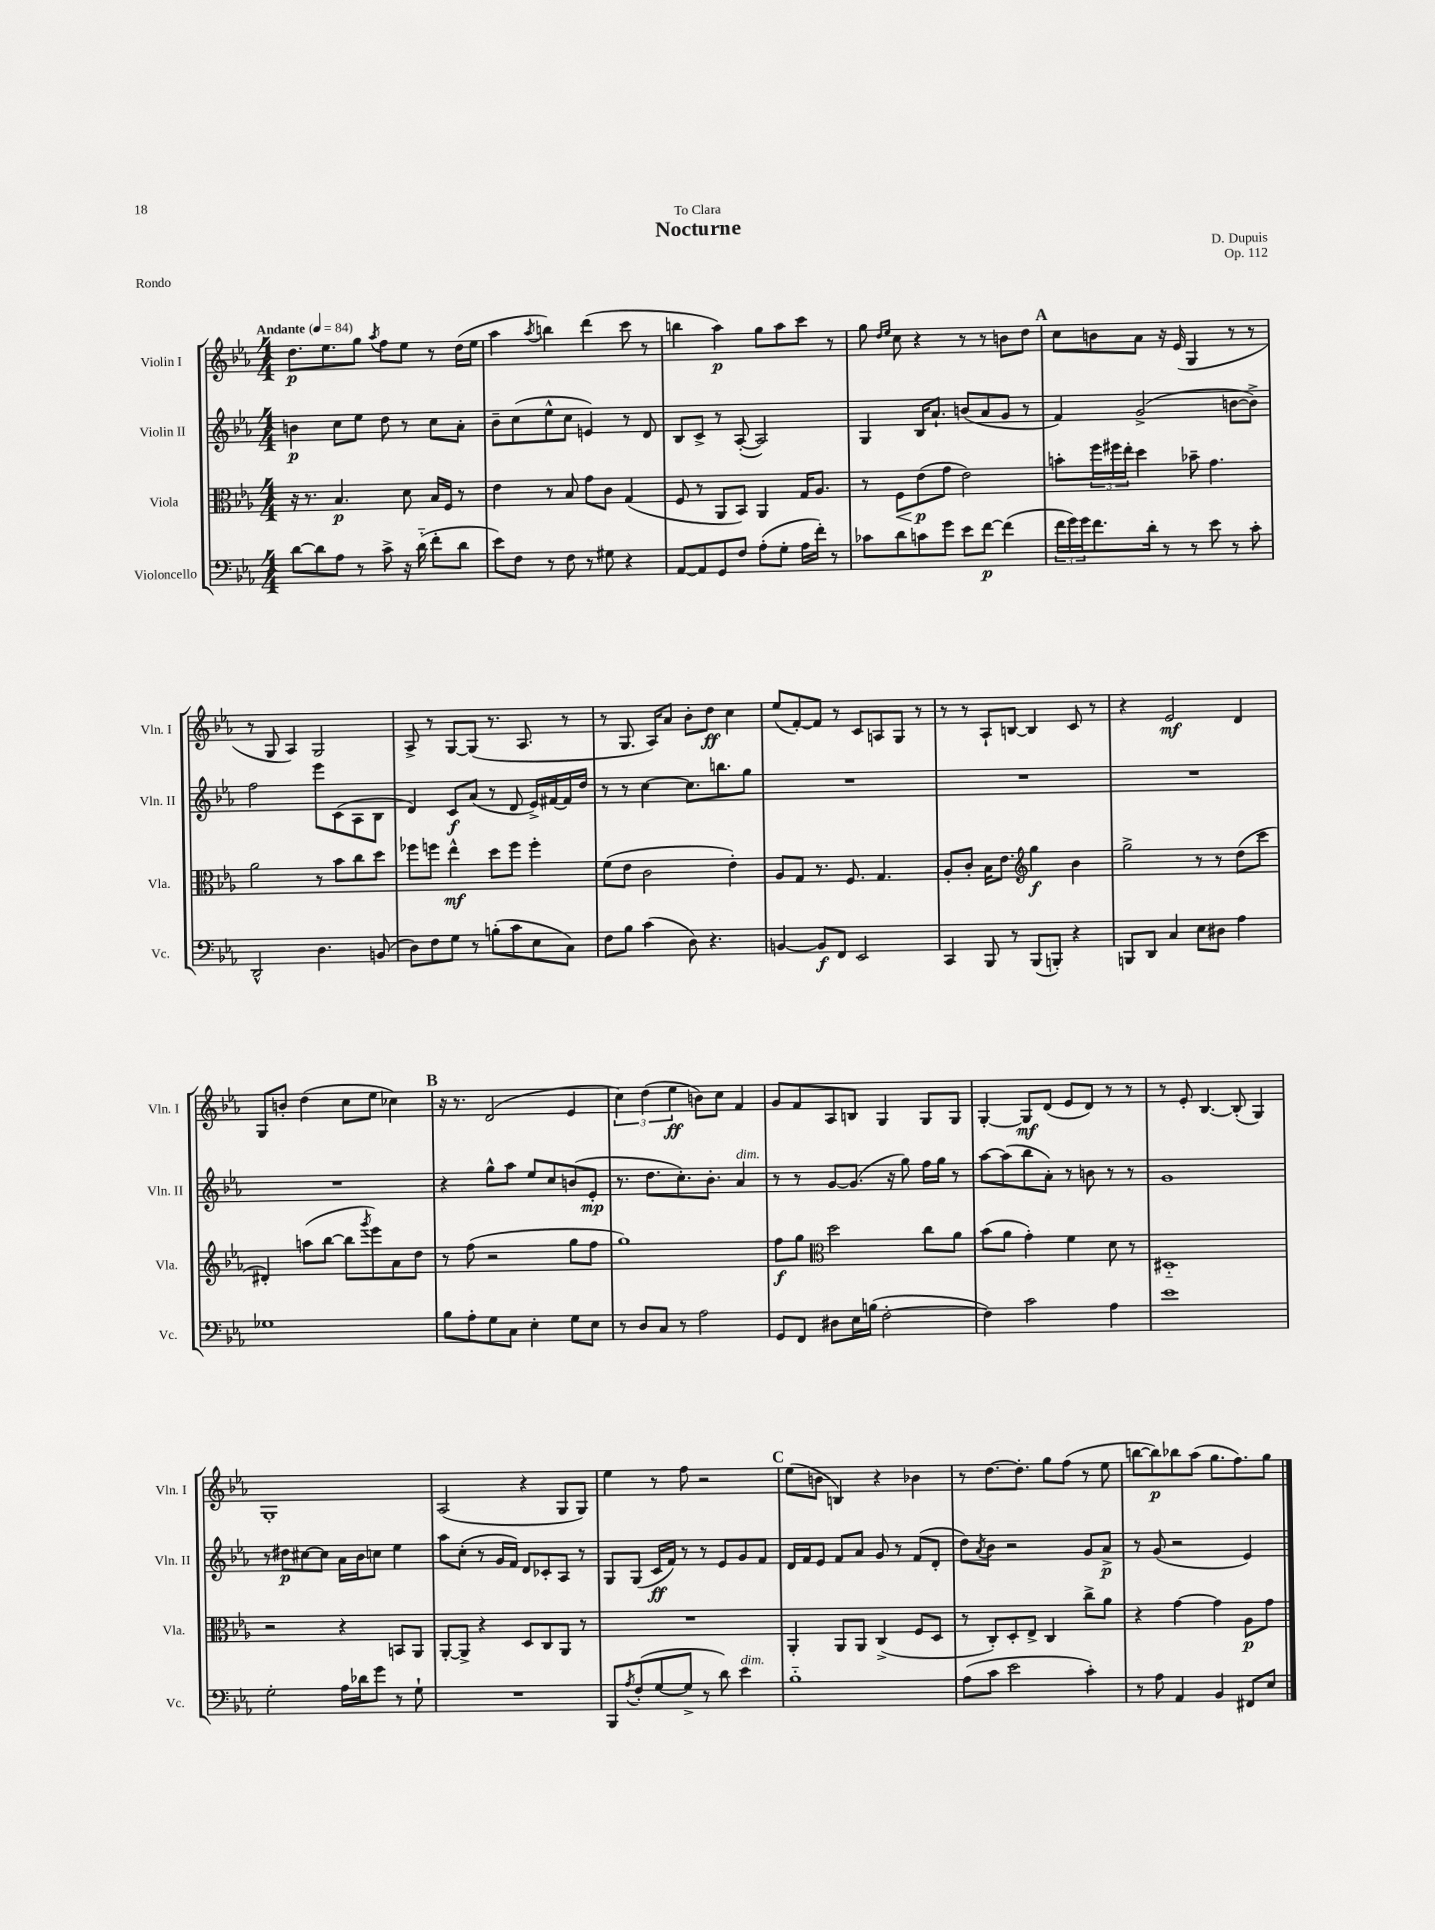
\header { title = "Nocturne" composer = "D. Dupuis" dedication = "To Clara" opus = "Op. 112" piece = "Rondo" }
<<
\new StaffGroup <<
\new Staff = "s0" \with { instrumentName = "Violin I" shortInstrumentName = "Vln. I" } {
    \clef treble \key ees \major \numericTimeSignature \time 4/4 \tempo "Andante" 4 = 84
    d''8.\p ees''8. g''8 \acciaccatura { aes''8 } f''8 ees''8 r8 d''16( ees''16 |
    aes''4 \acciaccatura { aes''8 } b''4) d'''4( c'''8 r8 |
    b''4 aes''4\p) g''8 aes''8 c'''8 r8 |
    g''8 \grace { d''16 ees''16 } c''8 r4 r8 r8 b'8 d''8 |
    \mark \markup { \bold "A" } c''8 b'8 aes'8 r16 ees'16( g4 r8 r8 |
    r8 g8 aes4) g2 |
    aes8-> r8 g8~ g8( r8. aes8. r8 |
    r8 g8. aes16) aes'8 bes'8-. d''8\ff c''4 |
    ees''8( f'8~-.) f'8 r8 c'8 a8 g8 r8 |
    r8 r8 aes8-! b8~ b4 c'8 r8 |
    r4 ees'2\mf d'4 |
    g8 b'8-. d''4( c''8 ees''8 ces''4) |
    \mark \markup { \bold "B" } r16 r8. d'2( ees'4 |
    \tuplet 3/2 { c''4) d''4( ees''4\ff } b'8) c''8 f'4 |
    g'8 f'8 aes8 b8 g4 g8 g8 |
    g4~-. g8\mf d'8( ees'8 d'8) r8 r8 |
    r8 ees'8-. bes4.~ bes8-.( g4) |
    g1-. |
    aes2( r4 g8 g8) |
    ees''4 r8 f''8 r2 |
    \mark \markup { \bold "C" } ees''8( b'8 b4) r4 bes'4 |
    r8 d''8.~ d''8.-. g''8 f''8( r8 ees''8 |
    b''8~ b''8\p) bes''8 aes''8( g''8. f''8.) g''8 \bar "|." |
}
\new Staff = "s1" \with { instrumentName = "Violin II" shortInstrumentName = "Vln. II" } {
    \clef treble \key ees \major \numericTimeSignature \time 4/4
    b'4\p c''8 ees''8 d''8 r8 c''8 aes'8-. |
    bes'8-- c''8( ees''8-^ c''8 e'4) r8 d'8 |
    bes8 c'8-> r8 aes8~-.( aes2) |
    g4 bes16 aes'8.-! b'8( aes'8 g'8 r8 |
    \mark \markup { \bold "A" } f'4) g'2->( b'8~ b'8->) |
    f''2 ees'''8 c'8( aes8 bes8 |
    d'4) c'8\f aes'8( r8 d'8 ees'16->) fis'16~ fis'16 d''16 |
    r8 r8 c''4~ c''8. b''8. g''8 |
    R1 |
    R1 |
    R1 |
    R1 |
    \mark \markup { \bold "B" } r4 g''8-^ aes''8 ees''8 c''8 b'8( ees'8-.\mp |
    r8. d''8. c''8.-.) bes'8.-. aes'4^\markup { \italic "dim." } |
    r8 r8 g'8~ g'8.( r16 g''8) f''16 g''16 r8 |
    aes''8~ aes''8( bes''8 aes'8-.) r8 b'8 r8 r8 |
    g'1 |
    r8 dis''8\p cis''8~ cis''8 aes'16 bes'16 c''8 ees''4 |
    aes''8 c''8-.( r8 g'16 f'16) d'8 ces'8-. aes8 r8 |
    g8 g8( c'16\ff f'16) r8 r8 ees'8 g'8 f'8 |
    \mark \markup { \bold "C" } d'16 f'16 ees'8 f'8 aes'8 g'8 r8 f'8( d'8-. |
    d''8) \acciaccatura { aes'8 } bes'8 r2 g'8 aes'8->\p |
    r8 g'8( r2 ees'4) \bar "|." |
}
\new Staff = "s2" \with { instrumentName = "Viola" shortInstrumentName = "Vla." } {
    \clef alto \key ees \major \numericTimeSignature \time 4/4
    r16 r8. bes4.\p d'8 bes16 f16 r8 |
    ees'4 r8 bes8 g'8 c'8 g4( |
    f8 r8 aes,8 bes,8) aes,4 g16 aes8. |
    r8 f8\< ees'8\p\!( g'8 ees'2) |
    \mark \markup { \bold "A" } b'8-. \tuplet 3/2 { f''16 fis''16 ees''16-. } d''4 bes'8-- g'4. |
    aes'2 r8 bes'8 c''8 d''8 |
    fes''8 f''8 ees''4-^\mf d''8 f''8 f''4-. |
    f'8( ees'8 c'2 ees'4-.) |
    aes8 g8 r8. f8. g4. |
    aes8-. c'8-. bes16 ees'8. \clef treble g''4\f bes'4 |
    g''2-> r8 r8 d''8( c'''8 |
    dis'4-.) a''8( bes''8~ bes''8 \acciaccatura { g'''8 } ees'''8) aes'8 d''8 |
    \mark \markup { \bold "B" } r8 f''8( r2 g''8 f''8 |
    g''1) |
    f''8\f g''8 \clef alto d''2 c''8 aes'8 |
    bes'8( aes'8 g'4-.) f'4 d'8 r8 |
    dis1-_ |
    r2 r4 b,8 aes,8 |
    aes,8~-. aes,8-> r4 d8 c8 aes,8 r8 |
    R1 |
    \mark \markup { \bold "C" } aes,4-. aes,8 aes,8 c4->( f8 d8 |
    r8 c8-.) d8-. ees8-> c4 c''8-> aes'8 |
    r4 g'4~ g'4 aes8\p g'8 \bar "|." |
}
\new Staff = "s3" \with { instrumentName = "Violoncello" shortInstrumentName = "Vc." } {
    \clef bass \key ees \major \numericTimeSignature \time 4/4
    d'8~ d'8 aes8 r8 c'8-> r16 d'16-_( f'8-. d'8 |
    ees'8) f8 r8 f8 r8 gis8 r4 |
    aes,8~ aes,8 g,8 f8 aes8-.( g8-. aes16 f'16-.) r8 |
    ces'8 d'8 c'8 g'8 ees'8 f'8~\p f'4( |
    \mark \markup { \bold "A" } \tuplet 3/2 { f'16 g'16) g'16 } f'8. d'16-. r8 r8 ees'8 r8 c'8-. |
    d,2-^ d4. b,8( |
    d8) f8 g8 r8 b8-.( c'8 ees8 c8) |
    f8 bes8 c'4( d8) r4. |
    b,4~ b,8\f f,8 ees,2 |
    c,4 bes,,8 r8 bes,,8( b,,8-.) r4 |
    b,,8 d,8 c4 ees8 dis8 aes4 |
    ges1 |
    \mark \markup { \bold "B" } bes8 aes8-. g8 c8 ees4-. g8 ees8 |
    r8 d8 c8 r8 aes2 |
    g,8 f,8 dis8 ees16 b16( f2~-. |
    f4) c'2 aes4 |
    ees'1 |
    g2-. aes16 des'16 g'8 r8 g8-! |
    R1 |
    bes,,8 \acciaccatura { aes8 } f8-.( g8~ g8-> r8 d'8) ees'4^\markup { \italic "dim." } |
    \mark \markup { \bold "C" } bes1-_ |
    aes8( c'8 ees'2 c'4-.) |
    r8 aes8 aes,4 bes,4 fis,8 ees8 \bar "|." |
}
>>
>>
\layout { \context { \Score \remove "Bar_number_engraver" } }
